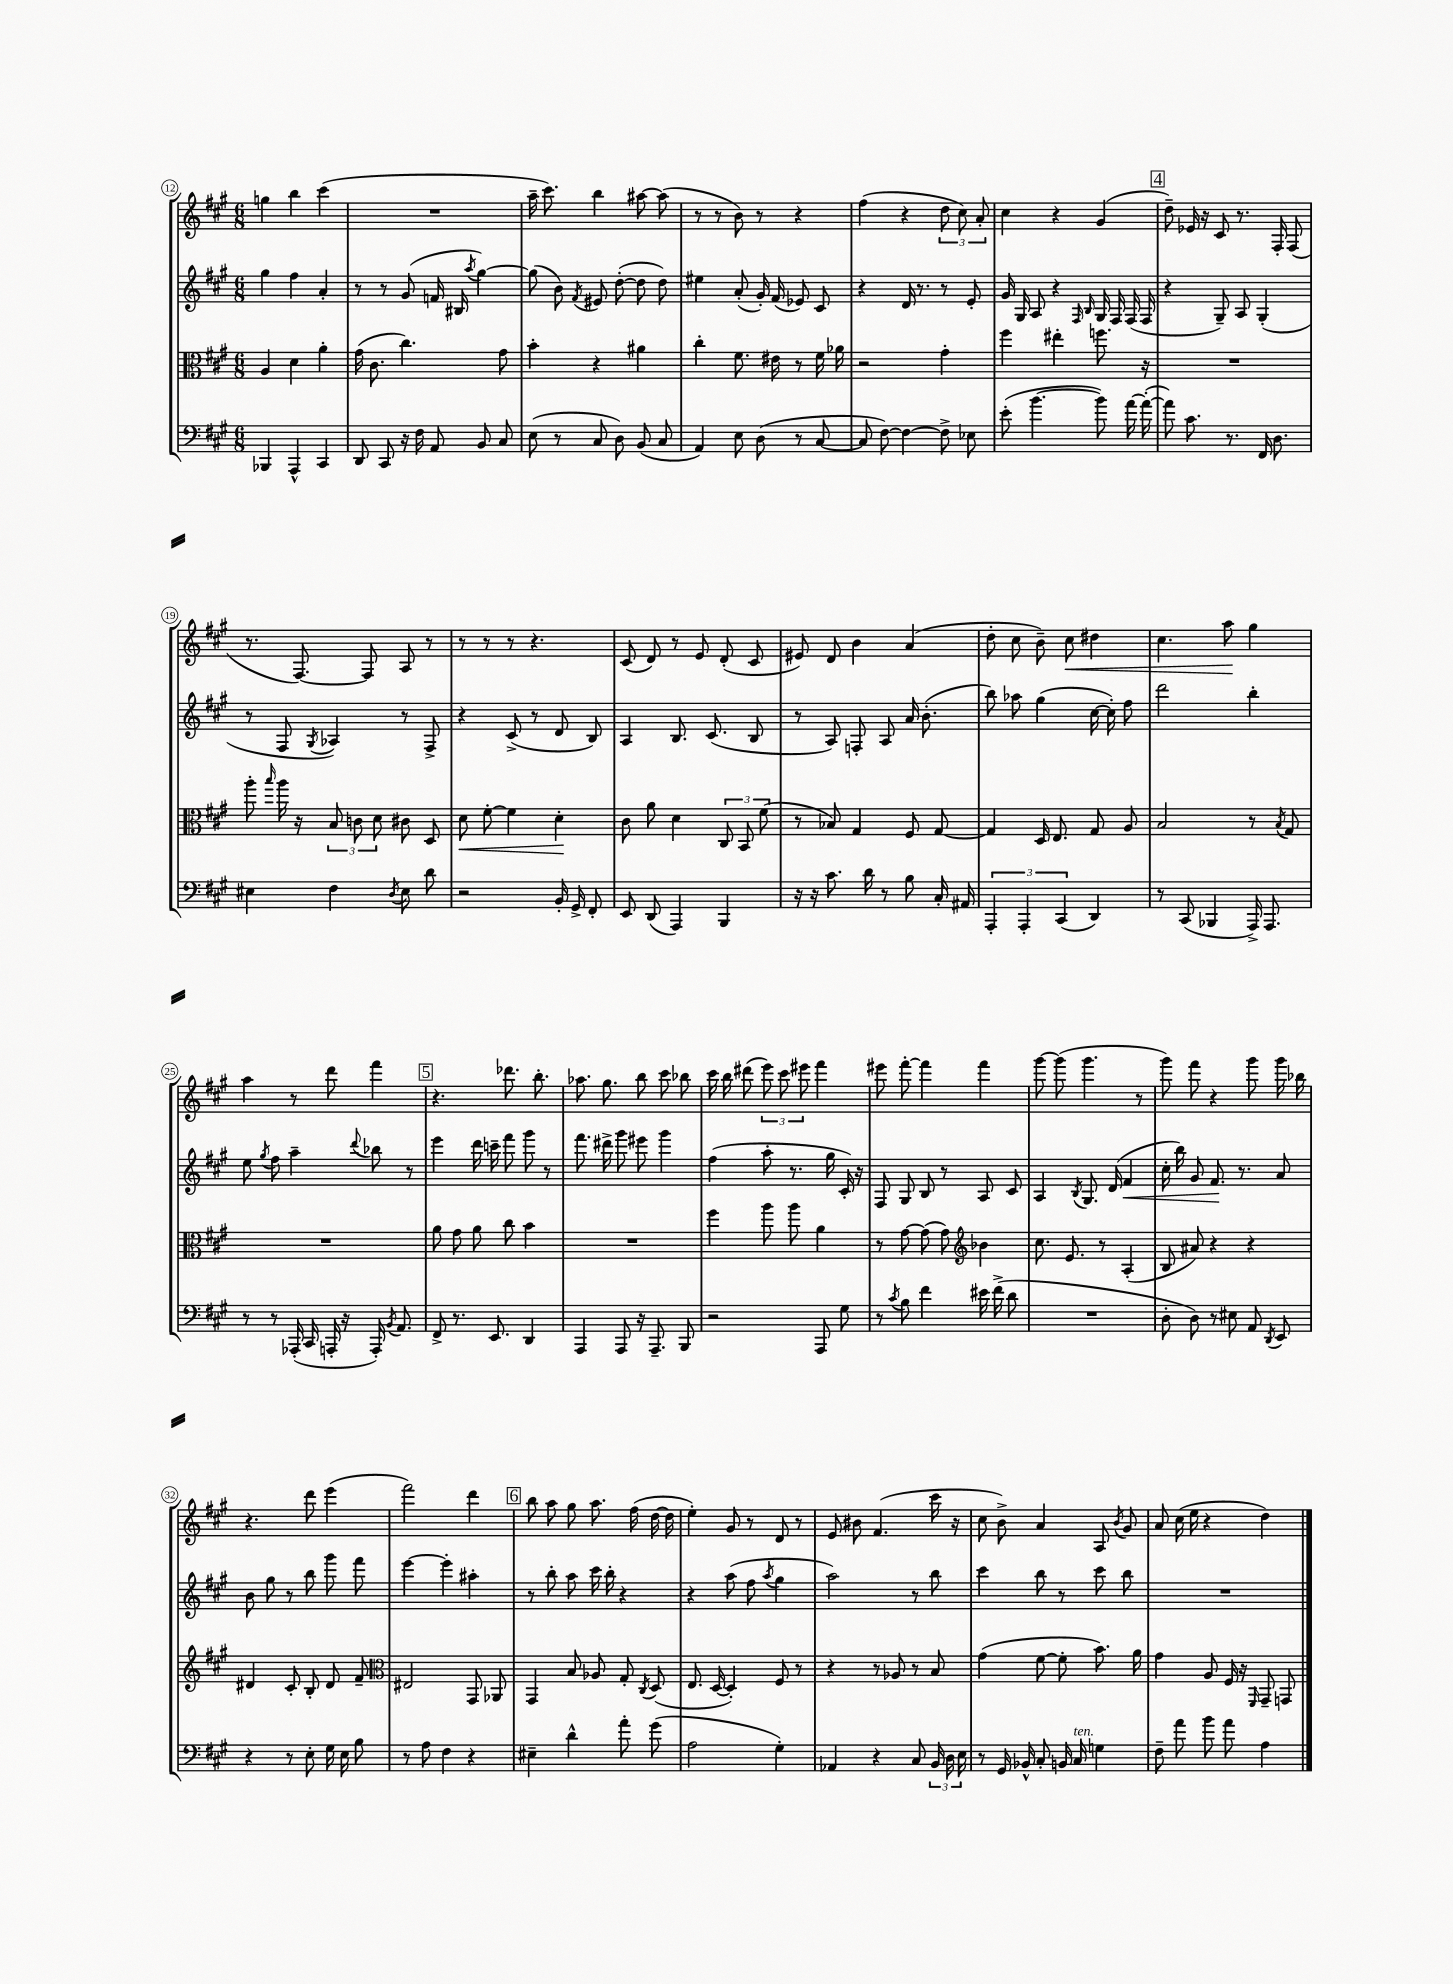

**kern	**kern	**dynam	**kern	**dynam	**kern	**dynam
*part4	*part3	*part3	*part2	*part2	*part1	*part1
*staff4	*staff3	*staff3	*staff2	*staff2	*staff1	*staff1
*clefF4	*clefC3	*	*clefG2	*	*clefG2	*
*k[f#c#g#]	*k[f#c#g#]	*	*k[f#c#g#]	*	*k[f#c#g#]	*
*M6/8	*M6/8	*	*M6/8	*	*M6/8	*
=12	=12	=12	=12	=12	=12	=12
4BBB-X/	4A/	.	4gg#\	.	4ggn\	.
4AAA^^/	4d\	.	4ff#\	.	4bb\	.
4CC#/	4a'\	.	4a'/	.	(4ccc#\	.
=13	=13	=13	=13	=13	=13	=13
8DD/	(16g#\	.	8r	.	2.r	.
.	8.c#\	.	.	.	.	.
8CC#/	.	.	8r	.	.	.
16r	4.cc#\)	.	(8g#/	.	.	.
16F#\	.	.	.	.	.	.
8AA/	.	.	16fn/	.	.	.
.	.	.	16B#X/	.	.	.
.	.	.	8qaa/	.	.	.
8BB/	.	.	[4gg#\)	.	.	.
8C#/	8g#\	.	.	.	.	.
=14	=14	=14	=14	=14	=14	=14
(8E\	4b'\	.	(8gg#\]	.	16aa~\	.
.	.	.	.	.	8.ccc#\)	.
8r	.	.	8b\)	.	.	.
.	.	.	8qf#/	.	.	.
8C#/	4r	.	8e#X/	.	4bb\	.
8D\)	.	.	([8dd'\	.	.	.
(8BB/	4a#X\	.	8dd\]	.	[8aa#X\	.
8C#/	.	.	8dd\)	.	(8aa#\]	.
=15	=15	=15	=15	=15	=15	=15
4AA/)	4cc#'\	.	4ee#X\	.	8r	.
.	.	.	.	.	8r	.
8E\	8.f#\	.	(8a'/	.	8b\)	.
(8D\	.	.	16g#'/)	.	8r	.
.	16e#X\	.	(16f#/	.	.	.
8r	8r	.	8e-X/)	.	4r	.
[8C#/	16f#\	.	8c#/	.	.	.
.	16a-X\	.	.	.	.	.
=16	=16	=16	=16	=16	=16	=16
8C#/]	2r	.	4r	.	(4ff#\	.
[8F#\)	.	.	.	.	.	.
4F#\_	.	.	16d/	.	4r	.
.	.	.	8.r	.	.	.
8F#^\]	4g#'\	.	8r	.	12dd\	.
.	.	.	.	.	12cc#\)	.
8E-X\	.	.	8e'/	.	.	.
.	.	.	.	.	12a'/	.
=17	=17	=17	=17	=17	=17	=17
(8e'\	4ff#\	.	16g#/	.	4cc#\	.
.	.	.	16G#/	.	.	.
[4.b\	.	.	8A/	.	.	.
.	4ee#X'\	.	4r	.	4r	.
.	.	.	16qqF#/	.	.	.
.	.	.	16qqB/	.	.	.
8b\])	8.ffn\	.	16G#/	.	(4g#/	.
.	.	.	16F#/	.	.	.
[16a\	.	.	(16F#/	.	.	.
(16a'\_	16r	.	16F#/	.	.	.
!!LO:REH:place=s1:t=4
=18	=18	=18	=18	=18	=18	=18
8a\])	2.r	.	4r	.	8dd~\)	.
8.c#\	.	.	.	.	16e-X/	.
.	.	.	.	.	16r	.
.	.	.	8G#~/)	.	8c#/	.
8.r	.	.	.	.	.	.
.	.	.	8A/	.	8.r	.
16FF#/	.	.	(4G#'/	.	.	.
8.D\	.	.	.	.	16F#'/	.
.	.	.	.	.	(8F#/	.
!!LO:LB:g=z
=19	=19	=19	=19	=19	=19	=19
4E#X\	8aa'\	.	8r	.	8.r	.
.	16qqbb/	.	.	.	.	.
.	16aa\	.	8F#/	.	.	.
.	16r	.	.	.	[8.F#/)	.
.	.	.	8qG#/	.	.	.
4F#\	12B/	.	4A-X/)	.	.	.
.	12cn\	.	.	.	.	.
.	.	.	.	.	8F#/]	.
.	12d\	.	.	.	.	.
8qD/	.	.	.	.	.	.
8E#\	8c#X\	.	8r	.	8A/	.
8d\	8D/	.	8F#^/	.	8r	.
=20	=20	=20	=20	=20	=20	=20
!	!	!LO:HP:b	!	!	!	!
2r	8d\	<	4r	.	8r	.
.	[8f#'\	.	.	.	8r	.
.	4f#\]	.	(8c#^/	.	8r	.
.	.	.	8r	.	4.r	.
16BB'/	4d'\	.	8d/	.	.	.
16GG#^/	.	.	.	.	.	.
8FF#'/	.	.	8B/)	.	.	.
.	.	[	.	.	.	.
=21	=21	=21	=21	=21	=21	=21
8EE/	8c#\	.	4A/	.	(8c#/	.
(8DD/	8a\	.	.	.	8d/)	.
4AAA/)	4d\	.	8.B/	.	8r	.
.	.	.	.	.	8e/	.
.	.	.	(8.c#/	.	.	.
4BBB/	12C#/	.	.	.	(8d'/	.
.	12BB/	.	.	.	.	.
.	.	.	8B/	.	8c#/	.
.	(12f#\	.	.	.	.	.
=22	=22	=22	=22	=22	=22	=22
16r	8r	.	8r	.	8e#X/)	.
16r	.	.	.	.	.	.
8.c#\	8B-X/)	.	8A/)	.	8d/	.
.	4G#/	.	8Fn'/	.	4b\	.
16d\	.	.	.	.	.	.
8r	.	.	8A/	.	.	.
8B\	8F#/	.	16a/	.	(4a/	.
.	.	.	(8.b'\	.	.	.
16C#'/	[8G#/	.	.	.	.	.
16AA#X/	.	.	.	.	.	.
=23	=23	=23	=23	=23	=23	=23
6AAA'/	4G#/]	.	8bb\)	.	8dd'\	.
.	.	.	8aa-X\	.	8cc#\	.
6AAA'/	.	.	.	.	.	.
.	16D/	.	(4gg#\	.	8b~\)	.
.	8.E/	.	.	.	.	.
(6CC#/	.	.	.	.	.	.
!	!	!	!	!	!	!LO:HP:b
.	.	.	.	.	8cc#\	<
4DD/)	8G#/	.	[16cc#\	.	4dd#X\	.
.	.	.	16cc#'\])	.	.	.
.	8A/	.	8ff#\	.	.	.
=24	=24	=24	=24	=24	=24	=24
8r	2B/	.	2ddd\	.	4.cc#\	.
(8CC#/	.	.	.	.	.	.
4BBB-X/	.	.	.	.	.	.
.	.	.	.	.	8aa\	.
16AAA^/)	8r	.	4bb'\	.	4gg#\	[
8.AAA/	.	.	.	.	.	.
.	8qB/	.	.	.	.	.
.	8G#/	.	.	.	.	.
!!LO:LB:g=z
=25	=25	=25	=25	=25	=25	=25
8r	2.r	.	8ee\	.	4aa\	.
.	.	.	8qgg#/	.	.	.
8r	.	.	8ff#\	.	.	.
(16AAA-X'/	.	.	4aa~\	.	8r	.
16CC#/	.	.	.	.	.	.
16AAAn'/	.	.	.	.	8ddd\	.
16r	.	.	.	.	.	.
.	.	.	8qqddd/	.	.	.
16AAA'/)	.	.	8bb-X\	.	4fff#\	.
8qBB/	.	.	.	.	.	.
8.AA/	.	.	.	.	.	.
.	.	.	8r	.	.	.
!!LO:REH:place=s1:t=5
=26	=26	=26	=26	=26	=26	=26
8FF#^/	8a\	.	4eee\	.	4.r	.
8.r	8g#\	.	.	.	.	.
.	8a\	.	16ddd\	.	.	.
8.EE/	.	.	16cccn~\	.	.	.
.	8cc#\	.	8fff#\	.	8.ddd-X\	.
4DD/	4b\	.	8ggg#\	.	.	.
.	.	.	.	.	8.bb'\	.
.	.	.	8r	.	.	.
=27	=27	=27	=27	=27	=27	=27
4AAA/	2.r	.	8.fff#\	.	8.aa-X\	.
.	.	.	16ddd#X^\	.	8.gg#\	.
8AAA/	.	.	8ggg#\	.	.	.
16r	.	.	8eee#X\	.	8bb\	.
8.AAA~/	.	.	.	.	.	.
.	.	.	4ggg#\	.	8ccc#\	.
8BBB/	.	.	.	.	8bb-X\	.
=28	=28	=28	=28	=28	=28	=28
2r	4ff#\	.	(4ff#\	.	16ccc#\	.
.	.	.	.	.	16bb\	.
.	.	.	.	.	(8ddd#X\	.
.	8aa\	.	8aa'\	.	12eee\)	.
.	.	.	.	.	12ccc#\	.
.	8aa\	.	8.r	.	.	.
.	.	.	.	.	12eee#X\	.
8AAA/	4a\	.	.	.	4fff#\	.
.	.	.	16gg#\	.	.	.
8G#\	.	.	16c#'/)	.	.	.
.	.	.	16r	.	.	.
=29	=29	=29	=29	=29	=29	=29
8r	8r	.	8F#/	.	8eee#X\	.
8qc#/	.	.	.	.	.	.
8B\	[8g#\	.	8G#/	.	[8fff#'\	.
4f#\	(8g#\]	.	8B/	.	4fff#\]	.
.	8g#\)	.	8r	.	.	.
*	*clefG2	*	*	*	*	*
16e#X\	4b-X\	.	8A/	.	4fff#\	.
(16f#^\	.	.	.	.	.	.
8d\	.	.	8c#/	.	.	.
=30	=30	=30	=30	=30	=30	=30
2.r	8.cc#\	.	4A/	.	[8ggg#\	.
.	.	.	.	.	(8ggg#\]	.
.	8.e/	.	.	.	.	.
.	.	.	8qB/	.	.	.
.	.	.	8.G#/	.	4.ggg#\	.
.	8r	.	.	.	.	.
.	.	.	(16d/	.	.	.
!	!	!	!	!LO:HP:b	!	!
.	(4A'/	.	4f#/	<	.	.
.	.	.	.	.	8r	.
=31	=31	=31	=31	=31	=31	=31
8D'\	8B/	.	16cc#'\	.	8ggg#\)	.
.	.	.	16bb\)	.	.	.
8D\)	8a#X/)	.	8g#/	.	8fff#\	.
8r	4r	.	8.f#/	.	4r	.
8E#X\	.	.	.	.	.	.
.	.	.	8.r	[	.	.
8AA/	4r	.	.	.	8ggg#\	.
8qDD/	.	.	.	.	.	.
8EE/	.	.	8a/	.	16ggg#\	.
.	.	.	.	.	16bb-X\	.
!!LO:LB:g=z
=32	=32	=32	=32	=32	=32	=32
4r	4d#X/	.	8b\	.	4.r	.
.	.	.	8gg#\	.	.	.
8r	8c#'/	.	8r	.	.	.
8E'\	8B'/	.	8bb\	.	8ddd\	.
16G#\	8d#/	.	8ggg#\	.	(4eee\	.
16E\	.	.	.	.	.	.
8B\	8f#~/	.	8fff#\	.	.	.
=33	=33	=33	=33	=33	=33	=33
*	*clefC3	*	*	*	*	*
8r	2E#X/	.	[4eee\	.	2fff#\)	.
8A\	.	.	.	.	.	.
4F#\	.	.	4eee'\]	.	.	.
4r	8GG#/	.	4aa#X'\	.	4ddd\	.
.	8AA-X/	.	.	.	.	.
!!LO:REH:place=s1:t=6
=34	=34	=34	=34	=34	=34	=34
4E#X~\	4GG#/	.	8r	.	8bb\	.
.	.	.	8bb'\	.	8aa\	.
4d^^\	8B/	.	8aa\	.	8gg#\	.
.	8A-X/	.	16ccc#\	.	8.aa\	.
.	.	.	16bb'\	.	.	.
8a'\	8G#'/	.	4r	.	.	.
.	.	.	.	.	(16ff#\	.
.	8qC#/	.	.	.	.	.
(8g#\	(8D/	.	.	.	[16dd\	.
.	.	.	.	.	16dd\]	.
=35	=35	=35	=35	=35	=35	=35
2A\	8.E/	.	4r	.	4ee'\)	.
.	[16D/	.	.	.	.	.
.	4D'/])	.	(8aa\	.	8g#/	.
.	.	.	8ff#\	.	8r	.
.	.	.	8qaa/	.	.	.
4G#'\)	8F#/	.	4gg#\	.	8d/	.
.	8r	.	.	.	8r	.
=36	=36	=36	=36	=36	=36	=36
4AA-X/	4r	.	2aa\)	.	8e/	.
.	.	.	.	.	8b#X\	.
4r	8r	.	.	.	(4.f#/	.
.	8A-X/	.	.	.	.	.
8C#/	8r	.	8r	.	.	.
24BB/	8B/	.	8bb\	.	16ccc#\	.
24D\	.	.	.	.	.	.
.	.	.	.	.	16r	.
24E\	.	.	.	.	.	.
=37	=37	=37	=37	=37	=37	=37
8r	(4g#\	.	4ccc#\	.	8cc#\	.
16GG#/	.	.	.	.	8b^\)	.
16BB-X^^/	.	.	.	.	.	.
8C#'/	[8f#\	.	8bb\	.	4a/	.
16BBn/	8f#'\]	.	8r	.	.	.
!LO:TX:a:i:t=ten.	!	!	!	!	!	!
16C#/	.	.	.	.	.	.
4Gn\	8.b\)	.	8ccc#\	.	8A/	.
.	.	.	.	.	8qb/	.
.	.	.	8bb\	.	8g#/	.
.	16a\	.	.	.	.	.
=38	=38	=38	=38	=38	=38	=38
8F#~\	4g#\	.	2.r	.	8a/	.
8a\	.	.	.	.	(16cc#\	.
.	.	.	.	.	16ee\	.
8b\	8A/	.	.	.	4r	.
8a\	16F#/	.	.	.	.	.
.	16r	.	.	.	.	.
.	16qqFF#/	.	.	.	.	.
4A\	8GG#~/	.	.	.	4dd\)	.
.	8GGn/	.	.	.	.	.
==	==	==	==	==	==	==
*-	*-	*-	*-	*-	*-	*-
